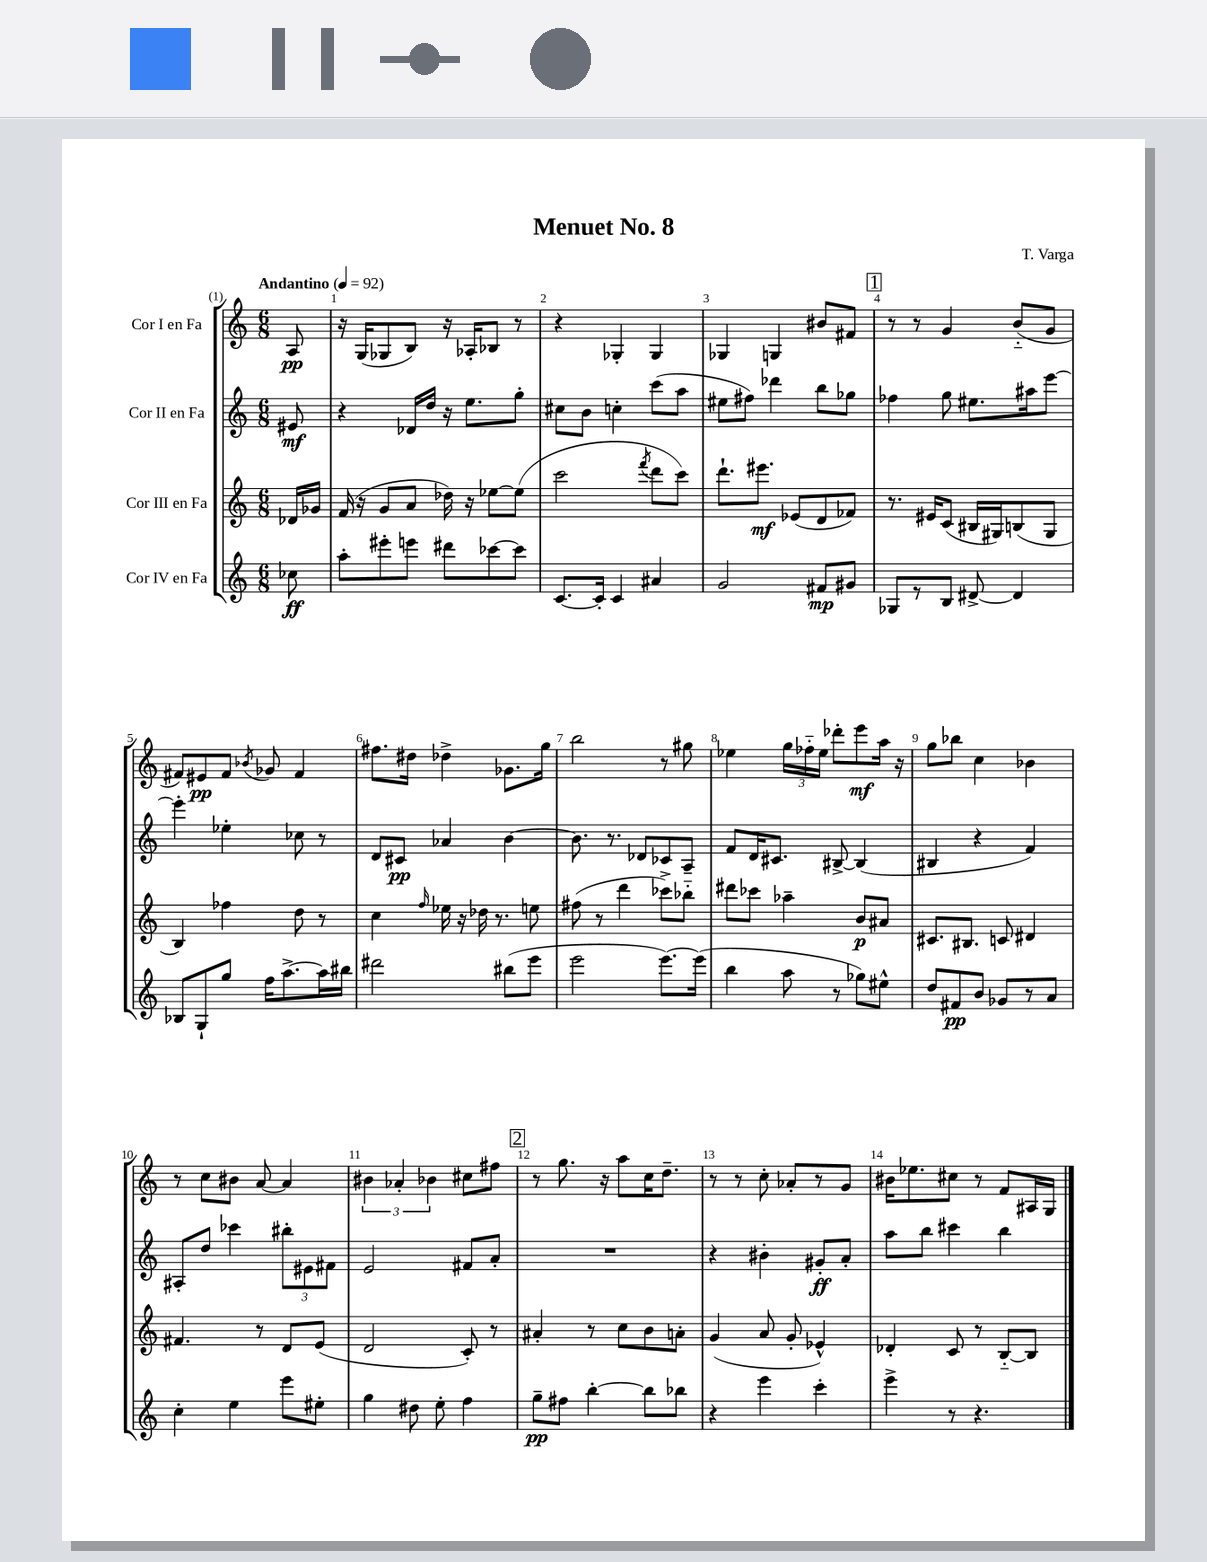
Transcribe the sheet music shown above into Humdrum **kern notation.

**kern	**dynam	**kern	**dynam	**kern	**dynam	**kern	**dynam
*part4	*part4	*part3	*part3	*part2	*part2	*part1	*part1
*staff4	*staff4	*staff3	*staff3	*staff2	*staff2	*staff1	*staff1
*I"Cor IV en Fa	*	*I"Cor III en Fa	*	*I"Cor II en Fa	*	*I"Cor I en Fa	*
*clefG2	*	*clefG2	*	*clefG2	*	*clefG2	*
*k[]	*	*k[]	*	*k[]	*	*k[]	*
*M6/8	*	*M6/8	*	*M6/8	*	*M6/8	*
*MM92	*	*MM92	*	*MM92	*	*MM92	*
=	=	=	=	=	=	=	=
!	!	!	!	!	!	!LO:TX:a:B:t=Andantino	!
8cc-X\	ff	16d-X/LL	.	8e#X/	mf	8A/	pp
.	.	16g-X/JJ	.	.	.	.	.
=1	=1	=1	=1	=1	=1	=1	=1
8aa'\L	.	(16f/	.	4r	.	16r	.
.	.	16r	.	.	.	(16G/KL	.
8eee#X'\	.	8g/L	.	.	.	8G-X/	.
8eeen\J	.	8a/J	.	16d-X/LL	.	8B/J)	.
.	.	.	.	16dd/JJ	.	.	.
8ddd#X\L	.	16dd-X\)	.	16r	.	16r	.
.	.	16r	.	8.ee\L	.	16A-X'/KL	.
[8ccc-X\	.	[8ee-X\L	.	.	.	8B-X/J	.
8ccc-\J]	.	(8ee-\J]	.	8gg'\J	.	8r	.
=2	=2	=2	=2	=2	=2	=2	=2
[8.c/L	.	2ccc\	.	8cc#X\L	.	4r	.
.	.	.	.	8b\J	.	.	.
16c'/Jk]	.	.	.	.	.	.	.
4c/	.	.	.	4ccn'\	.	4G-X'/	.
.	.	8qfff/	.	.	.	.	.
4a#X/	.	8ddd\L	.	(8ccc\L	.	4G-/	.
.	.	8ccc\J)	.	8aa\J	.	.	.
=3	=3	=3	=3	=3	=3	=3	=3
2g/	.	8.ddd`\L	.	8ee#X\L	.	4G-X/	.
.	.	.	.	8ff#X\J)	.	.	.
.	.	8.eee#X\J	mf	.	.	.	.
.	.	.	.	4ddd-X\	.	4Gn/	.
.	.	(8e-X/L	.	.	.	.	.
8f#X/L	mp	8d/	.	8bb\L	.	8b#X/L	.
8g#X/J	.	8f-X/J)	.	8gg-X\J	.	8f#X/J	.
!!LO:REH:place=s1:t=1
=4	=4	=4	=4	=4	=4	=4	=4
8G-X/L	.	8.r	.	4ff-X\	.	8r	.
8r	.	.	.	.	.	8r	.
.	.	16e#X/KL	.	.	.	.	.
8B/J	.	(8c/J	.	8gg\	.	4g/	.
[8d#X^/	.	16B#X/LL	.	8.ee#X\L	.	.	.
.	.	16G#X/J)	.	.	.	.	.
4d#/]	.	(8Bn/	.	.	.	(8b/L	.
.	.	.	.	16aa#X\k	.	.	.
.	.	8G#/J	.	[8eee\J	.	8g/J	.
!!LO:LB:g=z
=5	=5	=5	=5	=5	=5	=5	=5
8B-X/L	.	4B/)	.	4eee'\]	.	8f#X/L)	.
8G`/	.	.	.	.	.	8e#X/	pp
8gg/J	.	4ff-X\	.	4ee-X'\	.	8f#/J	.
.	.	.	.	.	.	8qb-X/	.
16ff\KL	.	.	.	.	.	8g-X/	.
[8.aa^\	.	.	.	.	.	.	.
.	.	8dd\	.	8cc-X\	.	4f#/	.
16aa\L]	.	8r	.	8r	.	.	.
16bb#X\JJ	.	.	.	.	.	.	.
=6	=6	=6	=6	=6	=6	=6	=6
2ddd#X\	.	4cc\	.	8d/L	.	8.ff#X\L	.
.	.	.	.	8c#X/J	pp	.	.
.	.	.	.	.	.	16dd#X\Jk	.
.	.	16qqff/	.	.	.	.	.
.	.	16ee-X\	.	4a-X/	.	4dd-X^\	.
.	.	16r	.	.	.	.	.
.	.	16dd-X\	.	.	.	.	.
.	.	8.r	.	.	.	.	.
(8bb#X\L	.	.	.	[4b\	.	8.g-X\L	.
8eee\J	.	8een\	.	.	.	.	.
.	.	.	.	.	.	16gg\Jk	.
=7	=7	=7	=7	=7	=7	=7	=7
2eee\	.	(8ff#X\	.	8.b\]	.	2bb\	.
.	.	8r	.	.	.	.	.
.	.	.	.	8.r	.	.	.
.	.	4ddd\	.	.	.	.	.
.	.	.	.	8d-X/L	.	.	.
[8.eee\L)	.	8ccc-X^\L)	.	8c-X/	.	8r	.
.	.	8bb-X\J	.	8A~/J	.	8gg#X\	.
(16eee\Jk]	.	.	.	.	.	.	.
=8	=8	=8	=8	=8	=8	=8	=8
4bb\	.	8ddd#X\L	.	8f/L	.	4ee-X\	.
.	.	8ccc-X\J	.	16d/K	.	.	.
.	.	.	.	8.c#X/J	.	.	.
8aa\	.	4aa-X~\	.	.	.	24gg\LL	.
.	.	.	.	.	.	24ff-X\	.
.	.	.	.	.	.	24ee-\JJ	.
8r	.	.	.	[8B#X^/	.	8ddd-X'\L	.
8gg-X\L)	.	8b/L	p	(4B#/]	.	8eee\	mf
8ee#X^^\J	.	8a#X/J	.	.	.	16aa\Jk	.
.	.	.	.	.	.	16r	.
=9	=9	=9	=9	=9	=9	=9	=9
8dd/L	.	8.c#X/L	.	4B#X/	.	8gg\L	.
8f#X/	pp	.	.	.	.	8bb-X\J	.
.	.	8.B#X/J	.	.	.	.	.
8b/J	.	.	.	4r	.	4cc\	.
8g-X/L	.	8cn/	.	.	.	.	.
8r	.	4d#X/	.	4f/)	.	4b-X\	.
8a/J	.	.	.	.	.	.	.
!!LO:LB:g=z
=10	=10	=10	=10	=10	=10	=10	=10
4cc'\	.	4.f#X/	.	8A#X'/L	.	8r	.
.	.	.	.	8dd/J	.	8cc\L	.
4ee\	.	.	.	4ccc-X\	.	8b#X\J	.
.	.	8r	.	.	.	[8a/	.
8eee\L	.	8d/L	.	12bb#X'\L	.	4a/]	.
.	.	.	.	12e#X\	.	.	.
8ee#X'\J	.	(8e/J	.	.	.	.	.
.	.	.	.	12f#X\J	.	.	.
=11	=11	=11	=11	=11	=11	=11	=11
4gg\	.	2d/	.	2e/	.	6b#X\	.
.	.	.	.	.	.	6a-X'/	.
8dd#X\	.	.	.	.	.	.	.
.	.	.	.	.	.	6b-X\	.
8ee'\	.	.	.	.	.	.	.
4ff\	.	8c'/)	.	8f#X/L	.	8cc#X\L	.
.	.	8r	.	8a'/J	.	8ff#X\J	.
!!LO:REH:place=s1:t=2
=12	=12	=12	=12	=12	=12	=12	=12
8gg~\L	pp	4a#X'/	.	2.r	.	8r	.
8ff#X\J	.	.	.	.	.	8.gg\	.
[4bb'\	.	8r	.	.	.	.	.
.	.	.	.	.	.	16r	.
.	.	8cc\L	.	.	.	8aa\L	.
8bb\L]	.	8b\	.	.	.	16cc\K	.
.	.	.	.	.	.	8.dd~\J	.
8bb-X\J	.	8an'\J	.	.	.	.	.
=13	=13	=13	=13	=13	=13	=13	=13
4r	.	(4g/	.	4r	.	8r	.
.	.	.	.	.	.	8r	.
4eee\	.	8a/	.	4b#X'\	.	8cc'\	.
.	.	8g'/	.	.	.	8a-X'/L	.
4ccc'\	.	4e-X^^/)	.	8g#X'/L	ff	8r	.
.	.	.	.	8a'/J	.	8g/J	.
=14	=14	=14	=14	=14	=14	=14	=14
4eee^\	.	4d-X'/	.	8aa\L	.	16b#X\KL	.
.	.	.	.	.	.	8.ee-X\	.
.	.	.	.	8bb\J	.	.	.
8r	.	8c/	.	4ccc#X\	.	8cc#X\J	.
4.r	.	8r	.	.	.	8r	.
.	.	[8B/L	.	4bb\	.	8f/L	.
.	.	8B/J]	.	.	.	16A#X/L	.
.	.	.	.	.	.	16G/JJ	.
==	==	==	==	==	==	==	==
*-	*-	*-	*-	*-	*-	*-	*-
